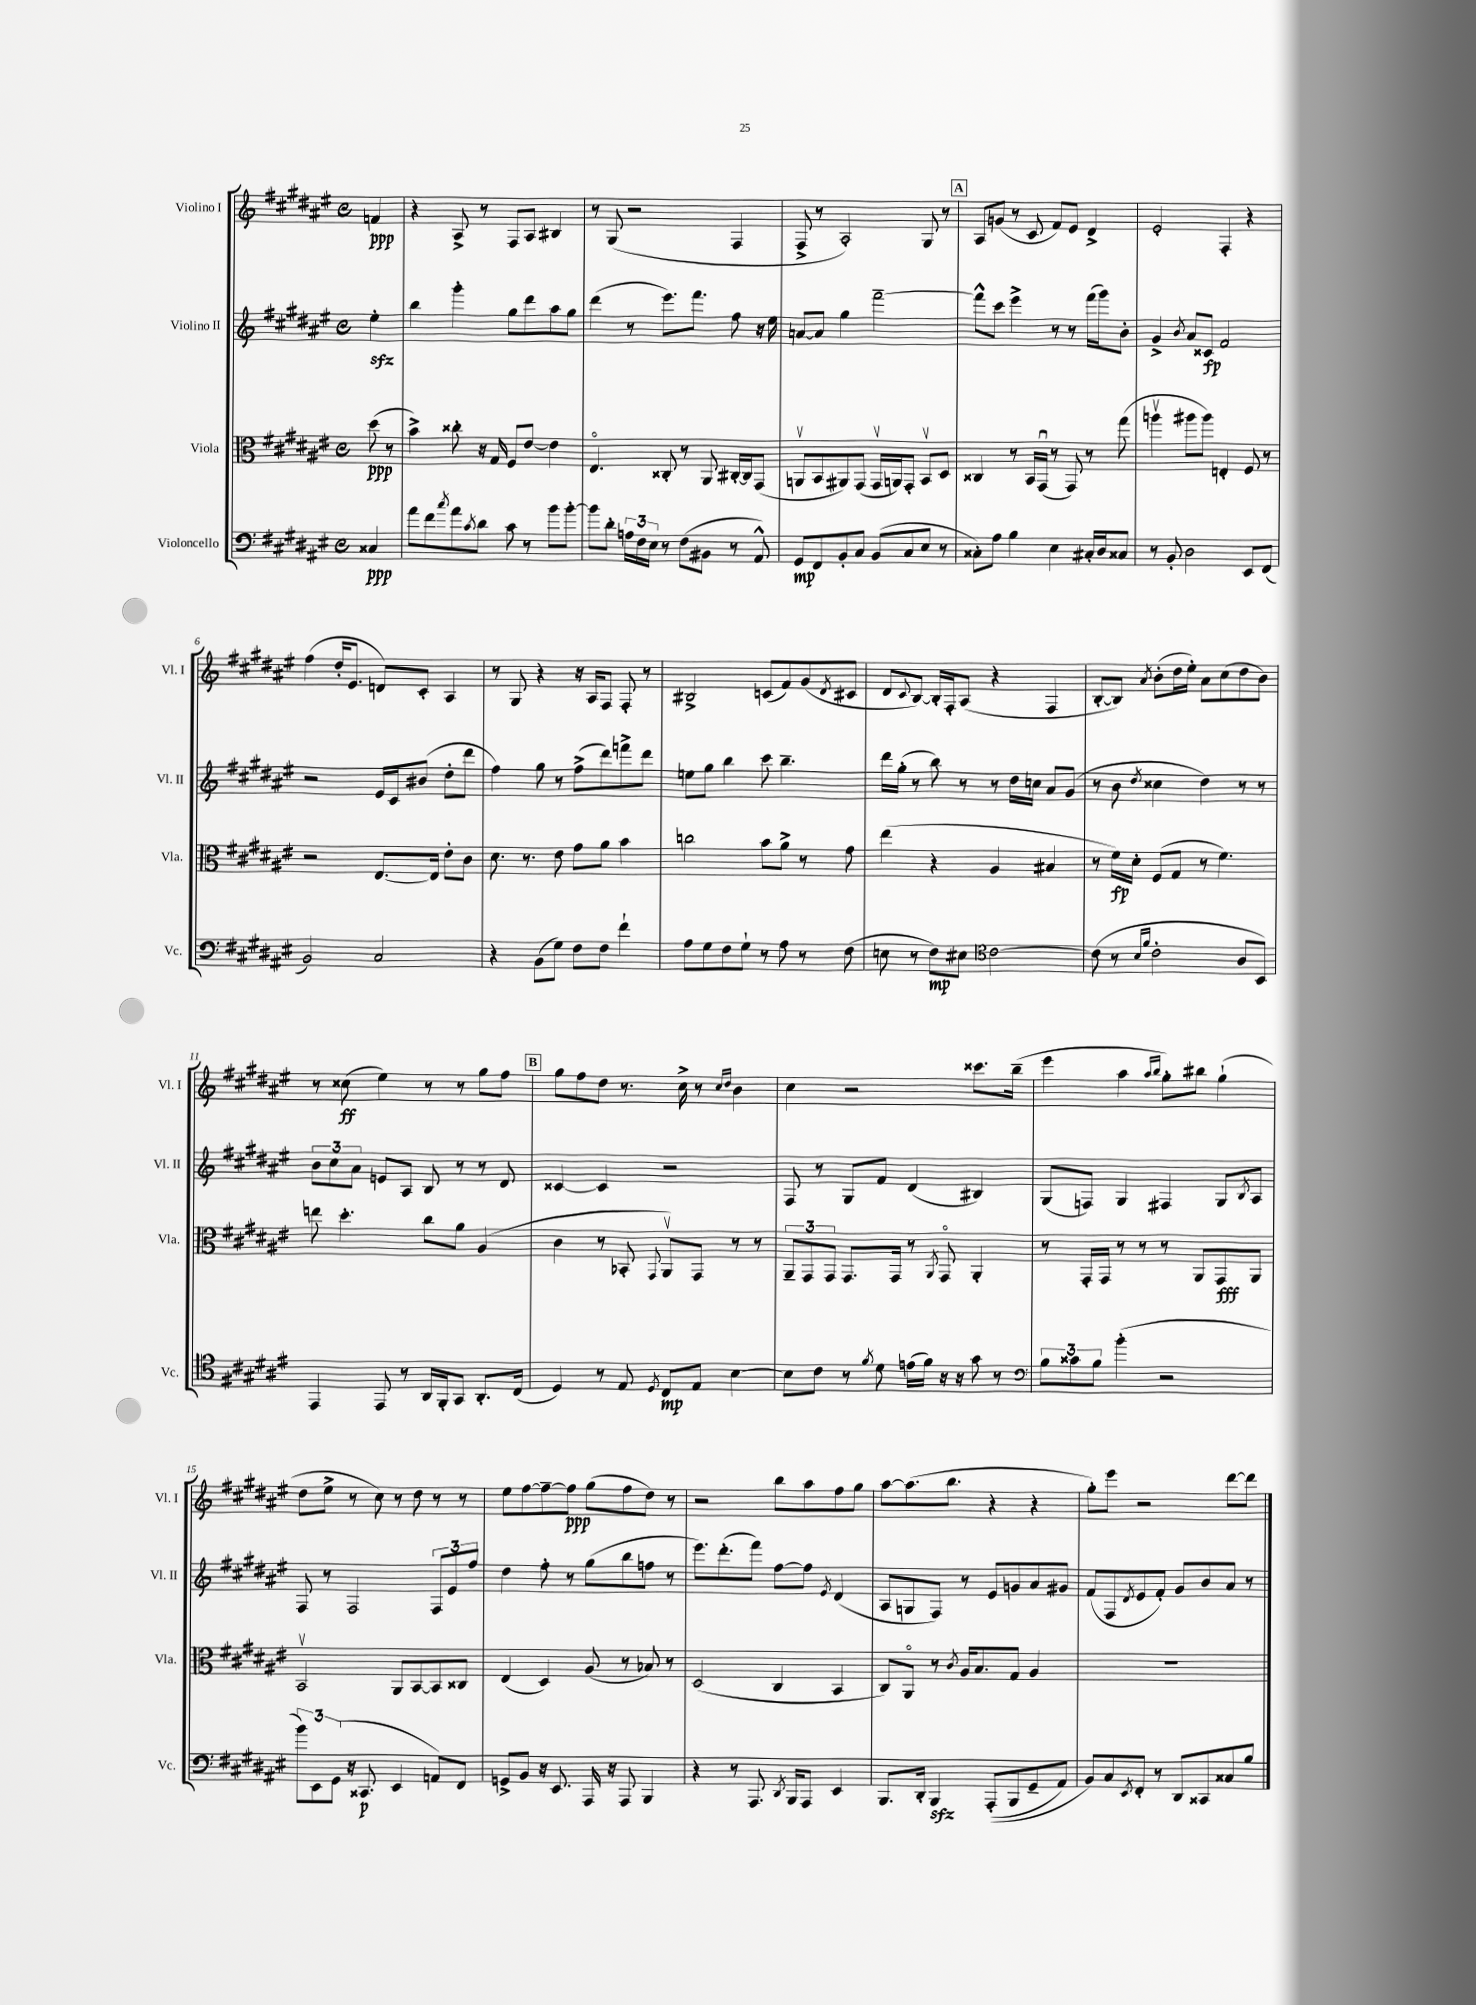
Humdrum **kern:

**kern	**kern	**kern	**kern
*staff4	*staff3	*staff2	*staff1
*clefF4	*clefC3	*clefG2	*clefG2
*k[f#c#g#d#a#e#]	*k[f#c#g#d#a#e#]	*k[f#c#g#d#a#e#]	*k[f#c#g#d#a#e#]
*M4/4	*M4/4	*M4/4	*M4/4
*met(c)	*met(c)	*met(c)	*met(c)
4C##	(8dd#	4ee#'	4f
.	8r	.	.
=	=	=	=
8a#	4b^)	4bb	4r
8f#	.	.	.
8qcc#	.	.	.
8a#	8cc##'	4ggg#'	8A#^
8qc#	.	.	.
8d#	16r	.	8r
.	16G#	.	.
8c#	8F#	8gg#	8F#
8r	[8e#	8ddd#	8A#
8b	4e#]	8aa#	4B#
[8b'	.	8gg#	.
=	=	=	=
8b]	4.E#o	(4ddd#	8r
8d#'	.	.	(8G#
24A	.	8r	2r
24F#	.	.	.
24E#	.	.	.
8r	8C##'	8.eee#)	.
(8F#	8r	.	.
.	.	8.fff#	.
8BB#	8AA#	.	.
8r	[16C#'	8ff#	4F#
.	16C#]	.	.
8AA#^^)	(8GG#	16r	.
.	.	16ee#	.
=	=	=	=
8GG#	8AAv	[8a	8F#^
8FF#	8BB	8a]	8r
8BB'	8AA#)	4gg#	2A#')
8C#	(8GG#	.	.
(8BB	16GG#v	[2fff#~	.
.	16AA)	.	.
8C#	8GG#'	.	.
8E#	8BBv	.	8G#
8r	8D#	.	8r
=	=	=	=
8C##')	4C##	8fff#^^]	8A#
8A#	.	8ccc#	(8g
4B	8r	4eee#^	8r
.	16BB	.	8c#
.	(16GG#u	.	.
4E#	8r	8r	8f#)
.	8GG#)	8r	8e#
16C#'	8r	(16fff#	4d#^
16D#	.	16ggg#)	.
8C##	(8gg#	8b'	.
=	=	=	=
8r	4aav	4g#^	2e#'
8BB'	.	.	.
.	.	8qb	.
2D#	8aa#	8a#	.
.	8aa#)	8c##	.
.	4E'	2f#	4F#'
8EE#	8F#	.	4r
(8FF#	8r	.	.
=	=	=	=
2BB)	2r	2r	(4ff#
.	.	.	16dd#'
.	.	.	8.e#
2C#	[8.E#	16e#	8d)
.	.	16c#	.
.	.	(8b#	8c#'
.	16E#]	.	.
.	8e#'	8dd#'	4A#
.	8c#	8ddd#	.
=	=	=	=
4r	8.d#	4ff#)	8r
.	.	.	8G#
.	8.r	.	.
(8BB	.	8gg#	4r
8G#)	8e#	8r	.
8F#	8g#	(8ff#^	16r
.	.	.	16A#
8F#	8a#	8ddd#)	8F#
4f#`	4b	8fff^	8F#'
.	.	8ddd#	8r
=	=	=	=
8A#	2cc	8ee	2B#^
8G#	.	8gg#	.
8F#	.	4bb	.
8G#`	.	.	.
8r	8b	8ccc#	(8c
8A#	8a#^	4.bb~	8f#)
8r	8r	.	(8g#
.	.	.	8qd#
(8F#	8g#	.	8c#
=	=	=	=
8E	(4ee#	16ddd#	8d#
.	.	(16gg#'	.
.	.	.	8qqc#
8r	.	8r	[8B)
8F#)	4r	8bb)	16B']
.	.	.	16F#'
8E#	.	8r	(8A#
*clefC4	*	*	*
[2c#	4A#	8r	4r
.	.	16dd#	.
.	.	16cc	.
.	4B#	8a#	4F#
.	.	(8g#	.
=	=	=	=
(8c#]	8r	8r	[8B'
8r	16f#)	8b	8B])
.	16d#'	.	.
16qqB	.	.	.
16qqf#	.	8qdd#	8qa#
2c#'	(8F#	4cc##	(8b'
.	8G#	.	16dd#
.	.	.	16ee#')
.	8r	4dd#)	8a#
.	4.f#)	.	(8cc#
8A#	.	8r	8dd#
8BB)	.	8r	8b)
=	=	=	=
4EE#	8ee	12b	8r
.	.	12cc#	.
.	4.dd#'	.	(8cc##
.	.	12a#	.
8EE#	.	8e	4ee#)
8r	.	8A#	.
16AA#	8cc#	8B	8r
16FF#'	.	.	.
8GG#	8a#	8r	8r
8.AA#'	(4A#	8r	8gg#
.	.	8d#	8ff#
(16C#	.	.	.
=	=	=	=
4D#)	4c#	[4c##	8gg#
.	.	.	8ff#
8r	8r	4c##]	8dd#
8E#	8BB-'	.	8.r
8qD#	8qqGG#	.	.
8C#	8AA#v)	2r	.
.	.	.	16cc#^
8E#	8GG#	.	8r
.	.	.	16qqcc#
.	.	.	16qqdd#
[4B	8r	.	4b
.	8r	.	.
=	=	=	=
8B]	12AA#~	8F#	4cc#
.	12GG#	.	.
8c#	.	8r	.
.	12GG#	.	.
8r	8.GG#	8G#	2r
8qf#	.	.	.
8d#	.	8f#	.
.	16GG#	.	.
(16e	8r	(4d#	.
16f#)	.	.	.
.	8qAA#	.	.
16r	8GG#o	.	.
16r	.	.	.
8g#	4AA#'	4B#)	8.ccc##
8r	.	.	.
.	.	.	(16bb~
=	=	=	=
*clefF4	*	*	*
12B	8r	(8G#	4eee#
12c##	.	.	.
.	16GG#'	8F)	.
12B	.	.	.
.	16GG#	.	.
(4b'	8r	4G#	4aa#
.	8r	.	.
.	.	.	16qqaa#
.	.	.	16qqbb
2r	8r	4F#	8gg#')
.	8AA#	.	8bb#
.	8GG#	8G#	(4gg#`
.	.	8qB	.
.	8AA#	8A#	.
=	=	=	=
12b)	2BBv	8F#	8dd#
12EE#	.	.	.
.	.	8r	8ee#^
(12GG#	.	.	.
16r	.	2F#	8r
8.CC##	.	.	.
.	.	.	8cc#)
4EE#	8AA#	.	8r
.	[8BB	.	8dd#
8AA)	8BB]	12F#	8r
.	.	12e#	.
8FF#	8C##	.	8r
.	.	12ff#	.
=	=	=	=
8GG^	(4E#	4dd#	8ee#
8BB	.	.	[8ff#
16r	4D#)	8ff#'	8ff#~_
8.EE#	.	.	.
.	.	8r	8ff#]
16AAA#	(8A#	(8gg#	(8gg#
16r	.	.	.
8AAA#	8r	8bb	8ff#
4BBB	8B-)	8ff	8dd#)
.	8r	8r	8r
=	=	=	=
4r	(2D#	8.eee#)	2r
.	.	(8.ddd#'	.
8r	.	.	.
8.AAA#	.	8fff#)	.
.	4C#	[8ff#	8bb
8qDD#	.	.	.
16BBB	.	.	.
8AAA#	.	8ff#]	8aa#
.	.	8qe#	.
4EE#	4BB	(4d#	8ff#
.	.	.	8gg#
=	=	=	=
8.BBB	8C#)	8A#	[8aa#
.	8AA#o	8G	(8.aa#]
16DD#'	.	.	.
4BBB	8r	8F#)	.
.	.	.	8.bb
.	8qc#	.	.
.	16A#	8r	.
.	8.B	.	.
&((8AAA#'	.	8e#	4r
8BBB	8G#	8g	.
8GG#~	4A#	8a#	4r
8AA#)	.	8g#	.
=	=	=	=
8BB&)	1r	(8f#	8gg#')
8C#	.	8F#	8eee#
8qEE#	.	8qd#	.
8FF#'	.	8e#	2r
8r	.	8f#')	.
8DD#	.	8g#	.
8CC##	.	8b	.
8C##	.	8a#	[8ddd#
8B	.	8r	8ddd#]
==	==	==	==
*-	*-	*-	*-
